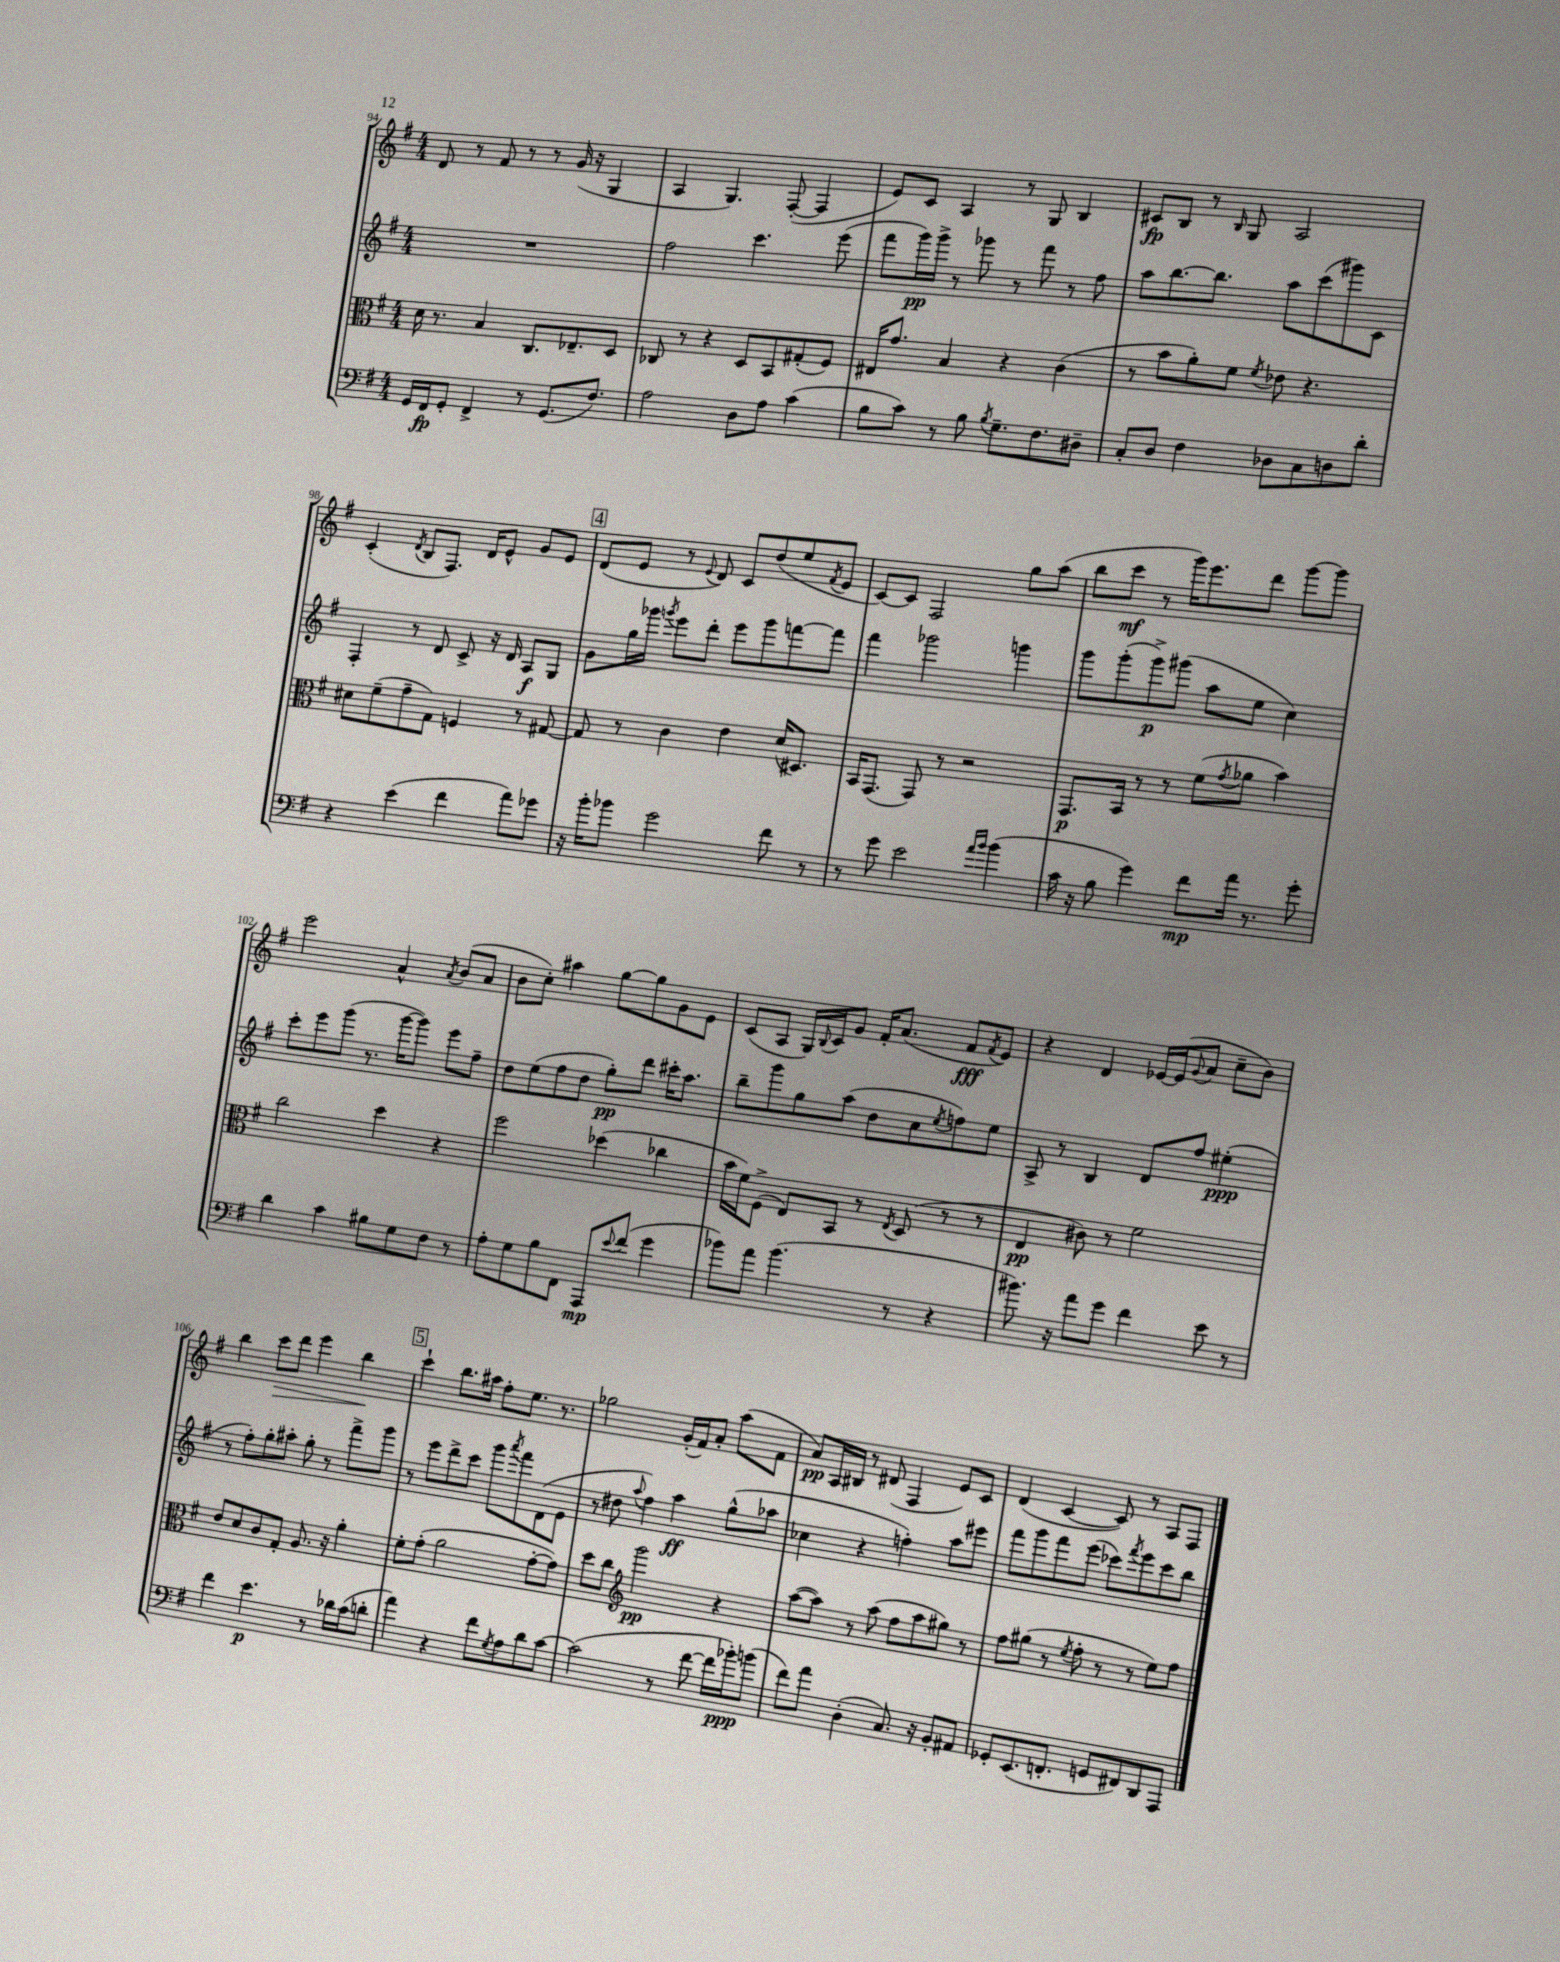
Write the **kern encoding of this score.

**kern	**kern	**kern	**kern
*staff4	*staff3	*staff2	*staff1
*clefF4	*clefC3	*clefG2	*clefG2
*k[f#]	*k[f#]	*k[f#]	*k[f#]
*M4/4	*M4/4	*M4/4	*M4/4
16GG	16d	1r	8d
16FF#	8.r	.	.
8GG'	.	.	8r
4FF#^	4B	.	8f#
.	.	.	8r
8r	8.C	.	8r
(8.GG	.	.	(16g
.	8.E-~	.	16r
.	.	.	4G
8.F#)	.	.	.
.	8D	.	.
=	=	=	=
2A	8C-	2ff#	4A
.	8r	.	.
.	4r	.	4.G)
8D	8D	4.ccc	.
8A	8BB	.	([8F#'
(4c	(8G#'	.	4F#]
.	8F#)	(8eee	.
=	=	=	=
8B	16E#	8fff#	8e)
.	8.g	.	.
8c)	.	16ggg)	8c
.	.	16ggg^	.
8r	4B	8r	4A
8B	.	8ggg-	.
8qB	.	.	.
8.G~	4r	8r	8r
.	.	8fff#	8G
8.F#	.	.	.
.	(4c	8r	4B
8D#~	.	8ff#	.
=	=	=	=
8C'	8r	8aa	8c#
8D	8b	[8.bb	8B
4F#	8a')	.	8r
.	.	8.bb]	.
.	.	.	16qqB
.	8f#	.	8G
.	8qf#	.	.
8D-	8e-	8aa	2A
8C	4.r	(8ccc	.
8D	.	8ggg#)	.
8d'	.	8c	.
=	=	=	=
4r	8d#	4F#'	(4c'
.	(8f#~	.	.
.	.	.	8qd
(4e	8g~	8r	8B
.	8G)	8d	8.F#)
4f#	4F	8c^	.
.	.	.	16d
.	.	16r	8e^^
.	.	16d	.
8a)	8r	8A	8g
8g-	[8G#	8G	8e
=	=	=	=
16r	8G#]	8g	(8d
16b'	.	.	.
8b-	8r	16gg	8e
.	.	16ggg-	.
.	.	8qggg	.
2g	4c	8eee	8r
.	.	.	8qqe
.	.	8ddd'	8d)
.	4e	8eee	8c
.	.	8ggg	(8dd
8f#	(16d	[8fff	8ee
.	8.D#)	.	.
.	.	.	8qf#
8r	.	8fff]	8e
=	=	=	=
8r	16BB	4fff#	[8c)
.	(8.GG	.	.
8g	.	.	8c]
2e	8GG)	2ggg-	2F#
.	8r	.	.
.	2r	.	.
16qqa	.	.	.
16qqb	.	.	.
(4b	.	4ggg	8gg
.	.	.	(8aa
=	=	=	=
16c	8.GG	8ggg	8bb
16r	.	.	.
8B	.	(8ggg'	8ccc
.	16BB	.	.
4g)	8r	8ggg^)	8r
.	8r	(8ggg#	16ggg)
.	.	.	8.eee
8f#	(8f#	8aa	.
.	8qg	.	.
16a	8a-	8ee	8ddd
8.r	.	.	.
.	4b)	4cc)	[8ggg
8g'	.	.	8ggg]
=	=	=	=
4d	2cc	8ccc'	2eee
.	.	8eee	.
4c	.	(8ggg	.
.	.	8.r	.
8B#	4dd	.	4a^^
.	.	[16ggg	.
8G	.	8ggg])	.
.	.	.	8qa
8F#	4r	8eee	(8b
8r	.	8ff#~	8a
=	=	=	=
8A'	2ff#	8dd	8b
8G	.	(8ee	8cc')
8B	.	8ff#	4aa#
8FF#	.	8dd	.
8AAA	(4dd-	8gg')	[8gg
8qqe	.	.	.
(8f#	.	8ddd	8gg]
4g	4cc-	16ccc#'	8g
.	.	8.aa	.
.	.	.	8e
=	=	=	=
8b-)	16b	8bb~	(8c
.	16f#)	.	.
8a	(8F#^	8ggg	8A
(4.b-	8E)	8gg	16G)
.	.	.	8qqB
.	.	.	16c
.	8BB	(8aa	8g
.	8r	8dd	16f#'
.	.	.	(8.a
.	8qE	.	.
8r	(8D	8cc	.
.	.	8qee	.
4r	8r	8ff)	8f#
.	.	.	8qf#
.	8r	8ee	8e)
=	=	=	=
8.b#)	4E	8A^	4r
.	.	8r	.
16r	.	.	.
8a	8c#)	4B	4d
8g	8r	.	.
4f#	2f#	8d	[16e-
.	.	.	(16e-]
.	.	.	8qqg
.	.	8ff#	8a
8e	.	(4ee#'	8cc~
8r	.	.	8b)
=	=	=	=
4f#	8e	8r	4bb
.	8d	8ff#')	.
4.e	8c	8gg'	8ccc
.	8G'	8aa#'	8ddd
.	8.A	8gg'	4eee
8r	.	8r	.
.	16r	.	.
16d-	4a'	8fff#^	4bb
(16c	.	.	.
8d'	.	8ggg	.
=	=	=	=
4a)	8f#'	8r	4ccc`
.	(8g'	8eee	.
4r	2a	8ddd^	8.bb
.	.	8ccc	.
.	.	.	16aa#
8f#	.	8ggg	8ff#'
8qG	.	8qaaa	.
8A	.	8fff#	8.ee
8d	[8g'	(8d	.
.	.	.	8.r
[8c	8g])	8e	.
=	=	=	=
(2c]	8dd	8r	2gg-
.	8cc	8dd#	.
*	*clefG2	*	*
.	.	8qqaa	.
.	2ggg	4ff#)	.
8r	.	4aa	(16g'
.	.	.	16f#)
[8f#	.	.	8a'
16f#]	4r	(8gg^^	(8aa
16b-')	.	.	.
(8b	.	8aa-	8f#
=	=	=	=
8f#)	([8aa	4cc-	8a)
8a	8aa])	.	16A
.	.	.	16B#
(4D'	8r	4r	8r
.	(8aa	.	(8d#
8.C)	8ff#	4ff')	4F#
.	8aa	.	.
16r	.	.	.
8BB'	8gg#)	8aa	8e)
8AA#	8r	8eee#	8c
=	=	=	=
8GG-'	8ff#	8fff#	(4d
(8.EE	(8gg#	8ggg	.
.	8r	8fff#	[4c
8.FF'	.	.	.
.	8qee	.	.
.	8ff#'	(8eee	.
8GG	8r	8ccc-)	8c])
.	.	8qfff#	.
8FF#)	8r	8eee	8r
8DD	8ee)	8ccc-	8A
8AAA	8ff#	8bb	8F#
==	==	==	==
*-	*-	*-	*-
